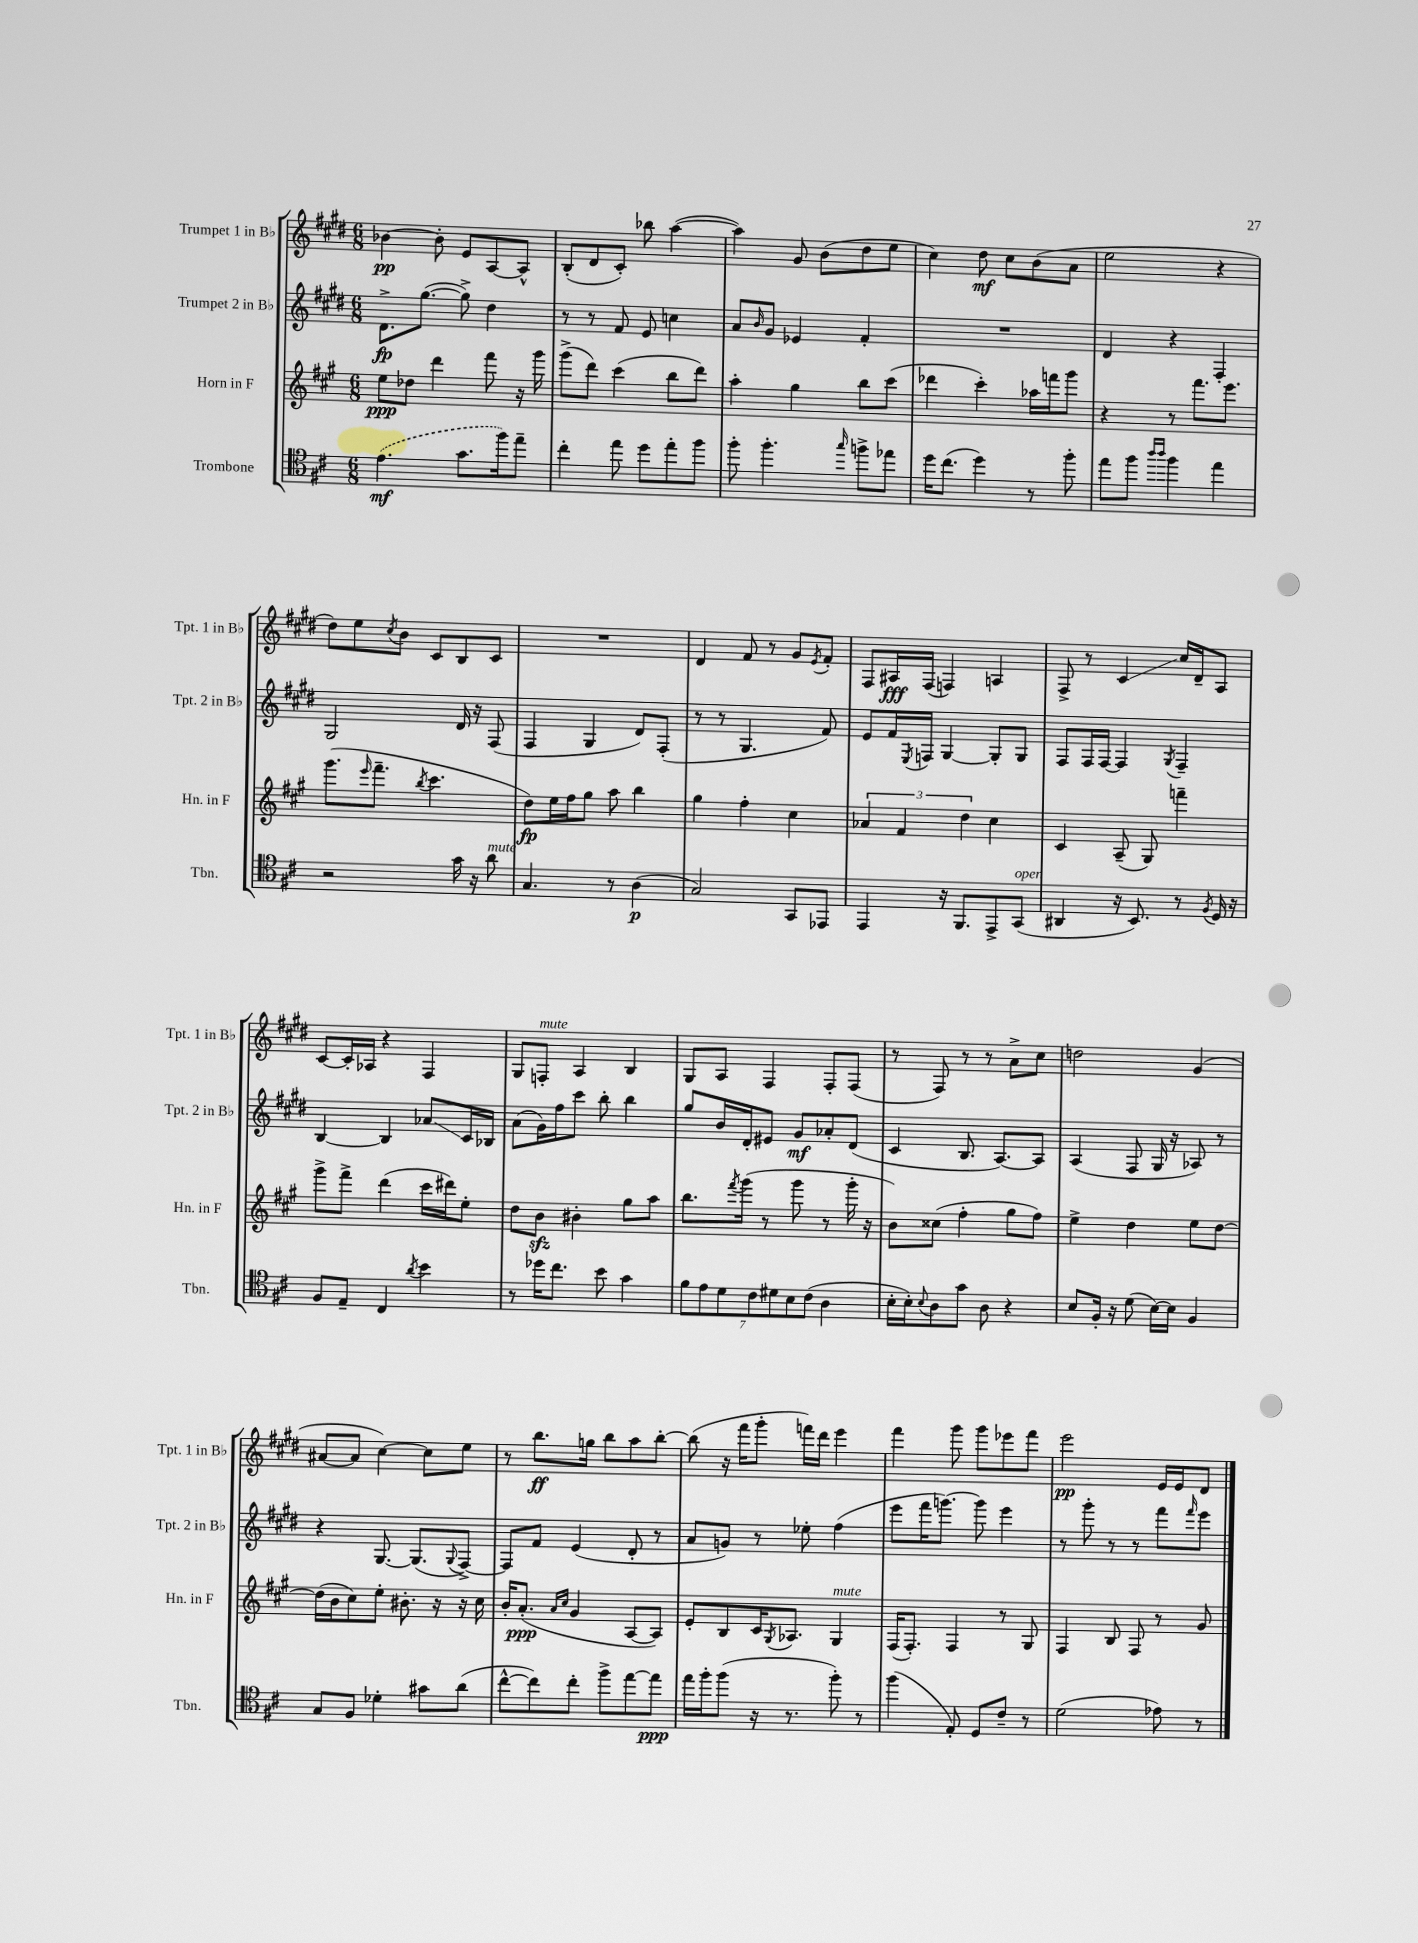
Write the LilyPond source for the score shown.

<<
\new StaffGroup <<
\new Staff = "s0" \with { instrumentName = "Trumpet 1 in Bb" shortInstrumentName = "Tpt. 1 in Bb" } {
    \clef treble \key e \major \numericTimeSignature \time 6/8
    bes'4~\pp bes'8-. e'8 a8~ a8-^ |
    b8-.( dis'8 cis'8-.) bes''8 a''4~( |
    a''4) gis'8 b'8( dis''8 e''8 |
    cis''4) dis''8\mf cis''8 b'8( a'8 |
    e''2 r4 |
    dis''8) e''8 \acciaccatura { cis''8 } b'8 cis'8 b8 cis'8 |
    R2. |
    dis'4 fis'8 r8 gis'8 \acciaccatura { e'8 } fis'8-. |
    fis8 ais16\fff fis16( f4) a4 |
    fis8-> r8 cis'4\glissando cis''16 dis'16-- a8 |
    cis'8~ cis'16-. aes16 r4 fis4 |
    gis8 f8-.^\markup { \italic "mute" } a4 b4 |
    gis8 a8 fis4 fis8-. fis8( |
    r8 fis8) r8 r8 a'8-> cis''8 |
    d''2 gis'4( |
    ais'8~ ais'8 cis''4~) cis''8 e''8 |
    r8 b''8.\ff g''16 b''8 a''8 b''8~-. |
    b''8( r16 fis'''16 gis'''8-. f'''16) dis'''16 e'''4 |
    fis'''4 gis'''8 gis'''8 ees'''8 fis'''8 |
    e'''2\pp e'16 e'16 dis'8 \bar "|." |
}
\new Staff = "s1" \with { instrumentName = "Trumpet 2 in Bb" shortInstrumentName = "Tpt. 2 in Bb" } {
    \clef treble \key e \major \numericTimeSignature \time 6/8
    dis'8.->\fp gis''8.~( gis''8->) dis''4 |
    r8 r8 fis'8 e'8 c''4 |
    a'8 \grace { b'16 } gis'8 ees'4 fis'4-. |
    R2. |
    dis'4 r4 fis4-. |
    gis2 dis'16 r16 fis8( |
    fis4 gis4 dis'8) fis8-.( |
    r8 r8 gis4. fis'8) |
    e'8 fis'16 \acciaccatura { e8 } f16 gis4~ gis8-. gis8 |
    fis8 fis16 fis16~ fis4 \acciaccatura { gis8 } fis4-- |
    b4~ b4 aes'8\glissando cis'16 bes16 |
    a'8( gis'16) fis''16 cis'''8 b''8-. b''4 |
    gis''8 b'16 dis'16-. eis'8 gis'8\mf aes'8-. dis'8( |
    cis'4 b8. a8.~) a8 |
    a4( fis8 gis16 r16 aes8) r8 |
    r4 gis8.~ gis8.( \appoggiatura { gis8 } fis8~->) |
    fis8 fis'8 e'4( dis'8-. r8 |
    a'8 g'8) r8 ees''8-. fis''4( |
    e'''8 fis'''16 g'''8.~) g'''8 e'''4 |
    r8 gis'''8-. r8 r8 fis'''8 \grace { fis'''16 } e'''8 \bar "|." |
}
\new Staff = "s2" \with { instrumentName = "Horn in F" shortInstrumentName = "Hn. in F" } {
    \clef treble \key a \major \numericTimeSignature \time 6/8
    e''8\ppp des''8 d'''4 fis'''8 r16 gis'''16 |
    gis'''8->( d'''8) cis'''4( b''8 d'''8) |
    a''4-. gis''4 b''8 cis'''8( |
    des'''4 cis'''4-.) aes''16 f'''16 gis'''8 |
    r4 r8 fis'''8. e'''8. |
    gis'''8.( \grace { e'''16 } fis'''8.-- \acciaccatura { b''8 } cis'''4. |
    d''8\fp) e''16 fis''16 gis''8 a''8 b''4 |
    gis''4 fis''4-. cis''4 |
    \tuplet 3/2 { aes'4 fis'4 d''4 } cis''4 |
    cis'4 a8--( gis8) f'''4-- |
    gis'''8-> fis'''8-> d'''4( cis'''16 dis'''16) e''8-. |
    d''8 b'8\sfz bis'4-. gis''8 a''8 |
    b''8. \acciaccatura { fis'''8 } gis'''16( r8 gis'''8 r8 gis'''16-. r16 |
    b'8) cisis''8( fis''4-. gis''8 fis''8) |
    e''4-> d''4 e''8 d''8~ |
    d''16( b'16 cis''8) e''8-. bis'8.-. r16 r16 cis''16 |
    b'16-. a'8.-.\ppp( \grace { a'16 cis''16 } gis'4 a8~ a8) |
    e'8-. b8 cis'16 \acciaccatura { gis8 } aes8. gis4^\markup { \italic "mute" } |
    fis16( fis8.-.) fis4 r8 gis8 |
    fis4 b8 fis8 r8 gis'8 \bar "|." |
}
\new Staff = "s3" \with { instrumentName = "Trombone" shortInstrumentName = "Tbn." } {
    \clef tenor \key d \major \numericTimeSignature \time 6/8
    \once \slurDashed e'4.\mf( g'8. fis''16) e''8-- |
    cis''4-. e''8 d''8 e''8-. fis''8 |
    fis''8-. fis''4.-. \grace { g''16 } f''8-> ees''8 |
    d''16 cis''8.( d''4) r8 fis''8-. |
    e''8 fis''8 \grace { a''16 a''16 } fis''4 e''4 |
    r2 g'16 r16 a'8^\markup { \italic "mute" } |
    g4. r8 a4\p( |
    g2) g,8 ees,8 |
    e,4 r16 fis,8. e,8-> g,8^\markup { \italic "open" }( |
    ais,4 r16 b,8.) r8 \acciaccatura { fis8 } d16 r16 |
    fis8 e8-- cis4 \acciaccatura { a'8 } b'4 |
    r8 des''16 cis''8. b'8 g'4 |
    \tuplet 7/4 { fis'8 e'8 d'8 cis'8 dis'8 b8 cis'8( } a4 |
    b16-. b16-.) \appoggiatura { b8 } a8 g'8 a8 r4 |
    b8 fis16-. r16 d'8( b16~) b16 fis4 |
    g8 fis8 des'4-. gis'8 a'8( |
    cis''8~-^ cis''8) cis''8-. fis''8-> e''8~ e''8\ppp |
    e''16 fis''16-. fis''8( r16 r8. fis''8-.) r8 |
    fis''4( e8-.) d8 cis'8-- r8 |
    d'2( ees'8) r8 \bar "|." |
}
>>
>>
\layout { \context { \Score \remove "Bar_number_engraver" } }
